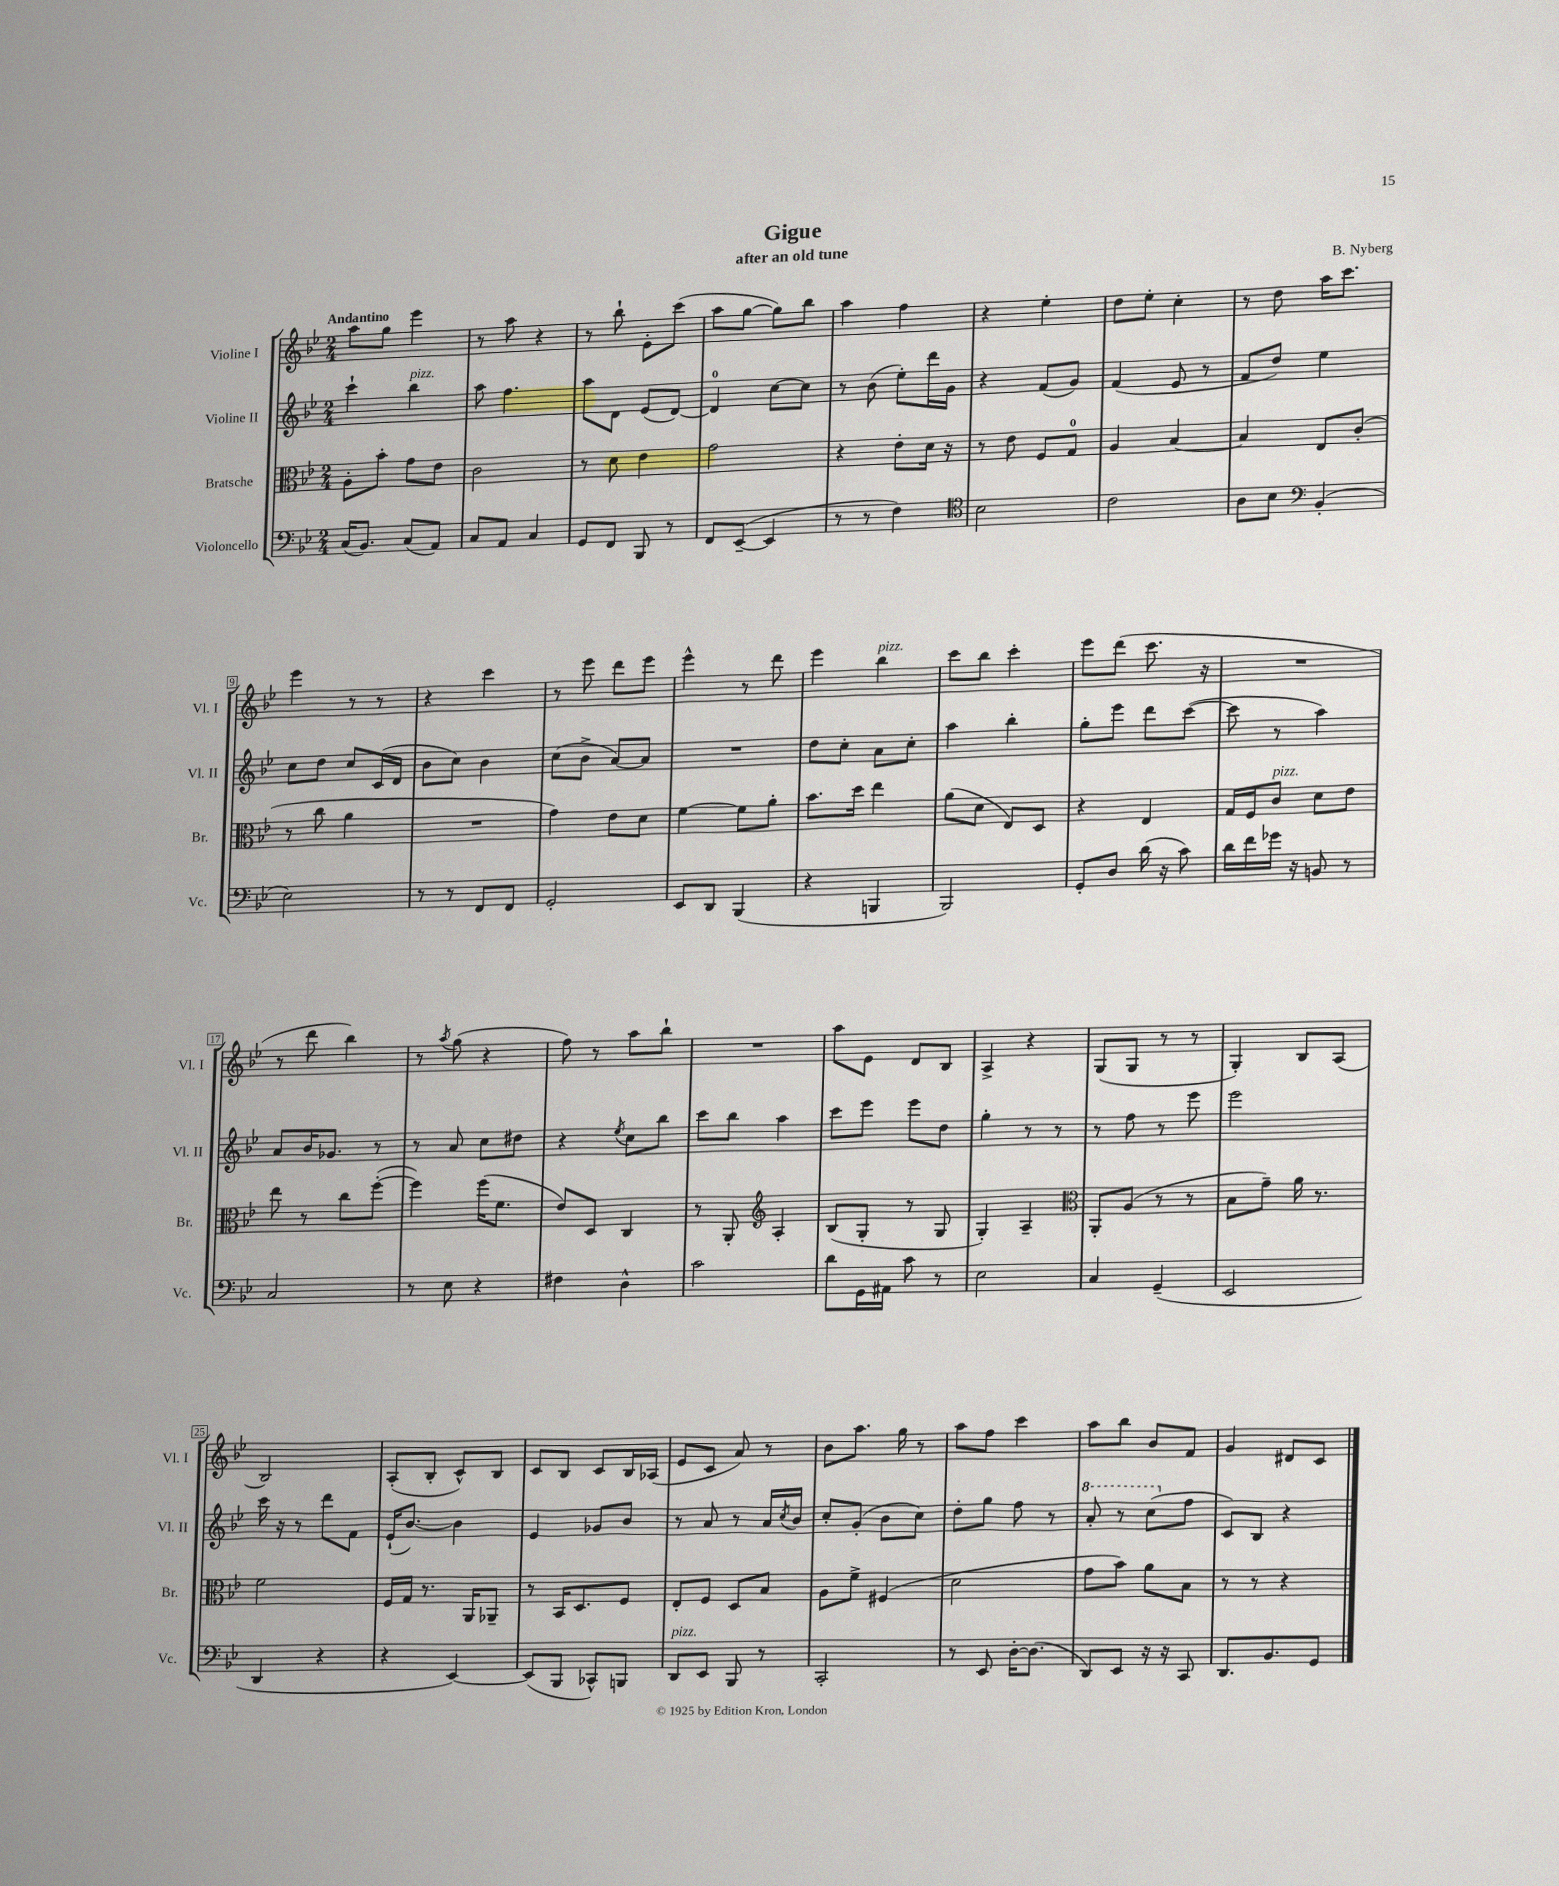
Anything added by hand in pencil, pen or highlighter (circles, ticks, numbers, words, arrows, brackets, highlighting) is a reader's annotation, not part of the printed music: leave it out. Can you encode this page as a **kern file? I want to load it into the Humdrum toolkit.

**kern	**kern	**kern	**kern
*part4	*part3	*part2	*part1
*staff4	*staff3	*staff2	*staff1
*I"Violoncello	*I"Bratsche	*I"Violine II	*I"Violine I
*I'Vc.	*I'Br.	*I'Vl. II	*I'Vl. I
*clefF4	*clefC3	*clefG2	*clefG2
*k[b-e-]	*k[b-e-]	*k[b-e-]	*k[b-e-]
*M2/4	*M2/4	*M2/4	*M2/4
=1	=1	=1	=1
!	!	!	!LO:TX:a:B:t=Andantino
(16C/KL	8A'\L	4ccc`\	8aa\L
8.BB-/J)	.	.	.
.	8b-'\J	.	8gg\J
!	!	!LO:TX:a:i:t=pizz.	!
(8C/L	8g\L	4bb-\	4eee-\
8AA/J)	8e-\J	.	.
=2	=2	=2	=2
8C/L	2c\	8aa\	8r
8AA/J	.	4.ff\	8aa\
4C/	.	.	4r
=3	=3	=3	=3
8GG/L	8r	8aa\L	8r
8FF/J	8d\	8d\J	8bb-`\
8BBB-/	4e-\	(8e-/L	8e-'\L
8r	.	[8d/J)	(8ccc\J
=4	=4	=4	=4
8FF/L	2g\	4d/]	8aa\L
([8EE-~/J	.	.	[8gg\J
4EE-/]	.	[8cc\L	8gg\L])
.	.	8cc\J]	8bb-\J
=5	=5	=5	=5
8r	4r	8r	4aa\
8r	.	(8b-\	.
4F\)	8e-'\L	8ee-'\L)	4ff\
.	16d\Jk	16ddd\L	.
.	16r	16g\JJ	.
=6	=6	=6	=6
*clefC4	*	*	*
2B-\	8r	4r	4r
.	8e-\	.	.
.	8F/L	(8f/L	4ee-'\
.	8G/J	8g/J)	.
=7	=7	=7	=7
2c\	4A/	(4f/	8dd\L
.	.	.	8ee-'\J
.	[4B-/	8e-/	4cc'\
.	.	8r	.
=8	=8	=8	=8
8A\L	4B-/]	8f/L	8r
8B-\J	.	8dd/J)	8dd\
*clefF4	*	*	*
(4BB-'/	8E-/L	4ee-\	16aa\KL
.	.	.	8.ccc\J
.	(8c'/J	.	.
!!LO:LB:g=z
=9	=9	=9	=9
2E-\)	8r	8cc\L	4eee-\
.	8cc\	8dd\J	.
.	4a\	8cc/L	8r
.	.	(16c/L	8r
.	.	16d/JJ	.
=10	=10	=10	=10
8r	2r	8b-\L	4r
8r	.	8cc\J)	.
8FF/L	.	4b-\	4ccc\
8FF/J	.	.	.
=11	=11	=11	=11
2GG'/	4g\)	(8cc\L	8r
.	.	8b-^\J	8eee-\
.	8e-\L	[8a/L)	8ddd\L
.	8d\J	8a/J]	8eee-\J
=12	=12	=12	=12
8EE-/L	[4f\	2r	4eee-^^\
8DD/J	.	.	.
(4BBB-/	8f\L]	.	8r
.	8a'\J	.	8ddd\
=13	=13	=13	=13
4r	8.b-\L	8dd\L	4eee-\
.	.	8cc'\J	.
.	16dd\Jk	.	.
!	!	!	!LO:TX:a:i:t=pizz.
4BBBn/	4ee-\	8a\L	4bb-\
.	.	8cc'\J	.
=14	=14	=14	=14
2BBB-/)	(8a\L	4aa\	8ccc\L
.	8d\J	.	8bb-\J
.	8E-/L)	4bb-'\	4ccc'\
.	8D/J	.	.
=15	=15	=15	=15
8GG'/L	4r	8gg'\L	8eee-\L
8D/J	.	8eee-\J	(8ddd\J
(16d\	4E-/	8ddd\L	8.ccc\
16r	.	.	.
8c\)	.	([8ccc\J	.
.	.	.	16r
=16	=16	=16	=16
16d\LL	16G/LL	8ccc\]	2r
16f\	16F/J	.	.
!	!LO:TX:a:i:t=pizz.	!	!
16g-X\JJ	8c/J	8r	.
16r	.	.	.
8BBn/	8d\L	4aa\)	.
8r	8e-\J	.	.
!!LO:LB:g=z
=17	=17	=17	=17
2C/	8ee-\	8a/L	8r
.	8r	16b-/K	8ddd\
.	.	8.g-X/J	.
.	8cc\L	.	4bb-\)
.	([8ff'\J	8r	.
=18	=18	=18	=18
8r	4ff\])	8r	8r
.	.	.	8qaa/
8E-\	.	8a/	(8gg\
4r	(16ff\KL	8cc\L	4r
.	8.f\J	.	.
.	.	8dd#X\J	.
=19	=19	=19	=19
4F#X\	8e-/L)	4r	8ff\)
.	8D/J	.	8r
.	.	8qee-/	.
4D^^\	4C/	8cc\L	8aa\L
.	.	8bb-\J	8bb-`\J
=20	=20	=20	=20
2c\	8r	8ccc\L	2r
.	8AA'/	8bb-\J	.
*	*clefG2	*	*
.	4A'/	4aa\	.
=21	=21	=21	=21
8d\L	(8B-/L	8ccc\L	8aa\L
16GG\L	8G'/J	8eee-\J	8e-\J
16AA#X\JJ	.	.	.
8c\	8r	8eee-\L	8d/L
8r	8G/	8dd\J	8B-/J
=22	=22	=22	=22
2E-\	4G'/)	4gg'\	4A^/
.	4A~/	8r	4r
.	.	8r	.
=23	=23	=23	=23
*	*clefC3	*	*
4C/	8AA'/L	8r	(8G/L
.	(8A/J	8ff\	8G/J
(4GG~/	8r	8r	8r
.	8r	8eee-\	8r
=24	=24	=24	=24
2EE-/	8B-\L	2eee-\	4G'/)
.	8g~\J)	.	.
.	16a\	.	8B-/L
.	8.r	.	.
.	.	.	(8A/J
!!LO:LB:g=z
=25	=25	=25	=25
4DD/	2f\	16ccc\	2B-/)
.	.	16r	.
.	.	8r	.
4r	.	8ddd\L	.
.	.	8f\J	.
=26	=26	=26	=26
4r	16F/LL	(16e-`/KL	(8A'/L
.	16G/JJ	[8.b-/J)	.
.	8.r	.	8B-'/J
[4EE-/)	.	4b-\]	8c^^/L)
.	16AA/KL	.	.
.	8AA-X~/J	.	8B-/J
=27	=27	=27	=27
(8EE-/L]	8r	4e-/	8c/L
8BBB-/J	16BB-/KL	.	8B-/J
.	8.D/	.	.
8CC-X^^/L)	.	8g-X/L	8c/L
8BBBn/J	8F/J	8b-/J	16B-/L
.	.	.	(16A-X/JJ
=28	=28	=28	=28
!LO:TX:a:i:t=pizz.	!	!	!
8DD/L	8E-'/L	8r	8e-/L
8EE-/J	8F/J	8a/	8c/J
8BBB-/	8D/L	8r	8a/)
8r	8B-/J	16a/LL	8r
.	.	8qcc/	.
.	.	16b-/JJ	.
=29	=29	=29	=29
2CC'/	8A\L	8cc'/L	8b-\L
.	8f^\J	(8g'/J	8.aa\J
.	(4F#X/	8b-\L	.
.	.	.	16gg\
.	.	8cc\J)	8r
=30	=30	=30	=30
8r	2d\	8dd'\L	8aa\L
8EE-/	.	8gg\J	8ff\J
[16D'\KL	.	8ff\	4ccc\
(8.D\J]	.	.	.
.	.	8r	.
=31	=31	=31	=31
*	*	*8va	*
8DD/L)	8g\L	8aa'/	8aa\L
8EE-/J	8b-\J)	8r	8bb-\J
16r	8a\L	(8ccc\L	8b-/L
16r	.	.	.
*	*	*X8va	*
8CC/	8B-\J	8ff\J	8f/J
=32	=32	=32	=32
8.DD/L	8r	8c/L)	4g/
.	8r	8B-/J	.
8.BB-/	.	.	.
.	4r	4r	8d#X/L
8GG/J	.	.	8c/J
==	==	==	==
*-	*-	*-	*-
